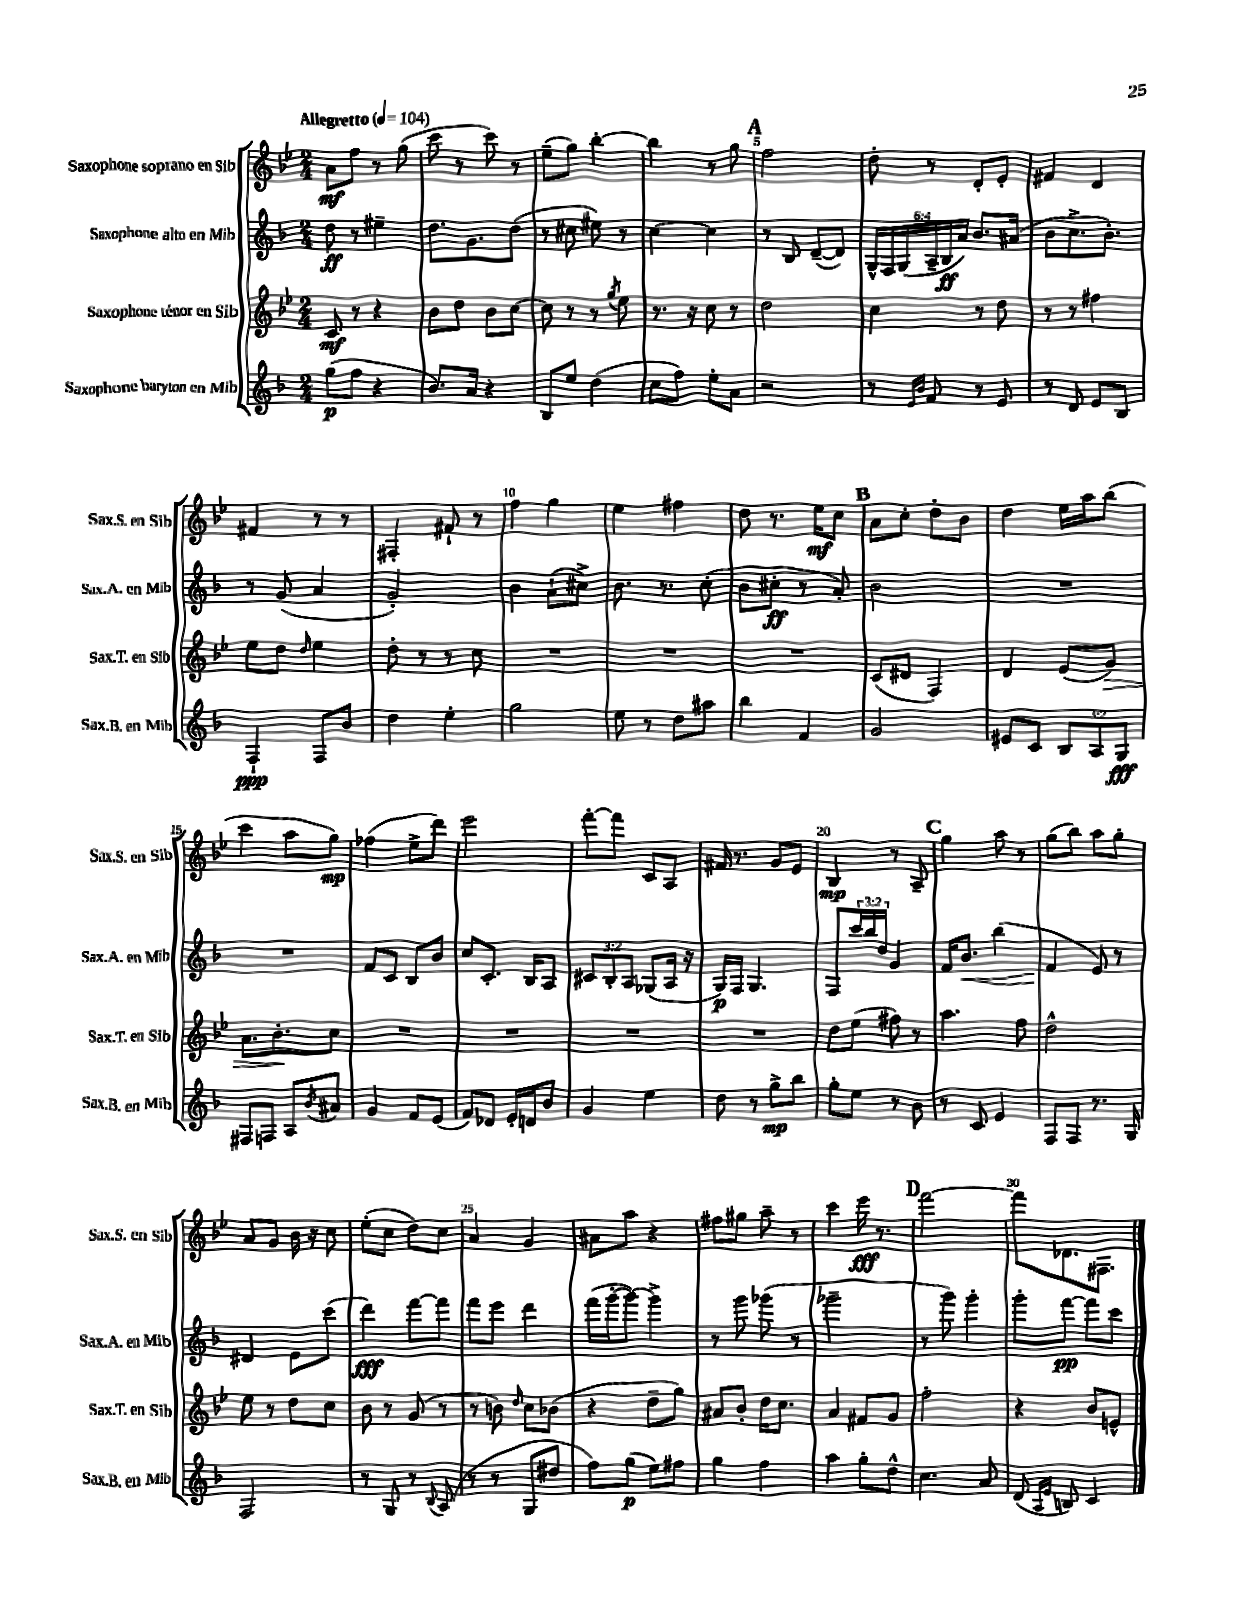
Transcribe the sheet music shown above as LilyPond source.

<<
\new StaffGroup <<
\new Staff = "s0" \with { instrumentName = "Saxophone soprano en Sib" shortInstrumentName = "Sax.S. en Sib" } {
    \clef treble \key bes \major \numericTimeSignature \time 2/4 \tempo "Allegretto" 4 = 104
    a'8\mf f''8 r8 g''8( |
    c'''8 r8 c'''8) r8 |
    ees''8--( g''8) bes''4~-. |
    bes''4 r8 g''8 |
    \mark \markup { \bold "A" } f''2 |
    d''8-. r8 d'8-. ees'8-. |
    fis'4 d'4 |
    fis'4 r8 r8 |
    fis4-. fis'8-! r8 |
    f''4 g''4 |
    ees''4 fis''4 |
    d''8 r8. ees''16\mf c''8 |
    \mark \markup { \bold "B" } a'8 c''8-. d''8-. bes'8 |
    d''4 ees''16 a''16 bes''8( |
    c'''4 a''8 g''8\mp) |
    fes''4( ees''8-> d'''8) |
    ees'''2 |
    f'''8~-. f'''8 c'8 a8 |
    fis'16 r8. g'8 ees'8 |
    bes4\mp r8 a8-- |
    \mark \markup { \bold "C" } g''4 a''8 r8 |
    g''8( bes''8) a''8 g''8-. |
    a'8 g'8 bes'16 r16 c''8 |
    ees''8-.( c''8 d''8) c''8 |
    a'4 g'4 |
    ais'8 a''8 r4 |
    fis''8 gis''8 a''8-- r8 |
    c'''4 ees'''16\fff r8. |
    \mark \markup { \bold "D" } f'''2~ |
    f'''8 des'8. fis8. \bar "|." |
}
\new Staff = "s1" \with { instrumentName = "Saxophone alto en Mib" shortInstrumentName = "Sax.A. en Mib" } {
    \clef treble \key f \major \numericTimeSignature \time 2/4 \override Staff.TupletNumber.text = #tuplet-number::calc-fraction-text
    d''8\ff r8 eis''4-- |
    d''8. g'8. d''8( |
    r8 cis''8 eis''8) r8 |
    c''4~ c''4 |
    \mark \markup { \bold "A" } r8 bes8 d'8~--( d'8) |
    \tuplet 6/4 { g16-^ f16 g16( a16-- bes16\ff a'16) } bes'8. ais'16( |
    bes'8 c''8.-> bes'8.-.) |
    r8 g'8( a'4 |
    g'2-.) |
    bes'4 a'8-!( cis''8->) |
    bes'8. r8. c''8-.( |
    bes'8 cis''8-.\ff r8 a'8-.) |
    \mark \markup { \bold "B" } bes'2 |
    R2 |
    R2 |
    f'8 c'8 bes8 bes'8 |
    c''8 c'8.-. bes16 a8 |
    \tuplet 3/2 { cis'8 bes8-. a8 } ges8( a16 r16 |
    g16\p) f16 g4. |
    f8 \tuplet 3/2 { c'''16 bes''16 d''16 } g'4 |
    \mark \markup { \bold "C" } f'16 bes'8.\< bes''4( |
    f'4\! e'8) r8 |
    dis'4 e'8 c'''8( |
    d'''4\fff) f'''8~ f'''8 |
    f'''8 e'''8 d'''4 |
    f'''16( g'''16~-. g'''8~) g'''4-> |
    r8 g'''8 ges'''8( r8 |
    ges'''2-- |
    \mark \markup { \bold "D" } r8 g'''8) g'''4-. |
    g'''8-. f'''8~\pp f'''8 c'''8 \bar "|." |
}
\new Staff = "s2" \with { instrumentName = "Saxophone ténor en Sib" shortInstrumentName = "Sax.T. en Sib" } {
    \clef treble \key bes \major \numericTimeSignature \time 2/4
    c'8\mf r8 r4 |
    bes'8 d''8 bes'8 c''8~ |
    c''8 r8 r8 \acciaccatura { g''8 } ees''8 |
    r8. r16 c''8 r8 |
    \mark \markup { \bold "A" } d''2 |
    c''4 r8 d''8 |
    r8 r8 fis''4 |
    ees''8 d''8 \grace { d''16 } ees''4 |
    d''8-. r8 r8 c''8 |
    R2 |
    R2 |
    R2 |
    \mark \markup { \bold "B" } c'8( dis'8 f4) |
    d'4 ees'8( g'8\>) |
    a'8. bes'8.-.\! c''8 |
    R2 |
    R2 |
    R2 |
    R2 |
    d''8 ees''8( fis''8) r8 |
    \mark \markup { \bold "C" } a''4. f''8 |
    d''2-^ |
    ees''8 r8 d''8 c''8 |
    bes'8 r8 g'8( r8 |
    r8 b'8) \grace { d''16 } c''8 bes'8( |
    r4 d''8-- g''8) |
    ais'8 bes'8-. d''16 c''8. |
    a'4 fis'8 g'8 |
    \mark \markup { \bold "D" } f''2-. |
    r4 bes'8 e'8-^ \bar "|." |
}
\new Staff = "s3" \with { instrumentName = "Saxophone baryton en Mib" shortInstrumentName = "Sax.B. en Mib" } {
    \clef treble \key f \major \numericTimeSignature \time 2/4 \override Staff.TupletNumber.text = #tuplet-number::calc-fraction-text
    g''8\p( f''8 r4 |
    bes'8.) a'16 r4 |
    bes8 e''8 d''4( |
    c''8 f''8) e''8-. a'8 |
    \mark \markup { \bold "A" } r2 |
    r8 \grace { e'16 bes'16 } f'8 r8 e'8 |
    r8 d'8 e'8 bes8 |
    f4-!\ppp f8 bes'8 |
    d''4 e''4-. |
    g''2 |
    e''8 r8 d''8 ais''8 |
    bes''4 f'4 |
    \mark \markup { \bold "B" } g'2 |
    eis'8 c'8 \tuplet 3/2 { bes8 a8 g8\fff } |
    fis8 f8 a8 \acciaccatura { bes'8 } ais'8 |
    g'4 f'8 e'8( |
    f'8) des'8 e'16-. d'16 bes'8 |
    g'4 e''4 |
    d''8 r8 g''8->\mp bes''8 |
    g''8-. e''8 r8 bes'8 |
    \mark \markup { \bold "C" } r8 c'8 e'4 |
    f8 f8 r8. g16 |
    f2 |
    r8 g8 r8 \appoggiatura { bes8 } a8( |
    r8 r8 g8 dis''8 |
    f''8) g''8\p( e''8) fis''8 |
    g''4 f''4 |
    a''4 g''8-. d''8-^ |
    \mark \markup { \bold "D" } c''4. a'8 |
    d'8( \grace { a16 e'16 } b8) c'4 \bar "|." |
}
>>
>>
\layout { \context { \Score \override BarNumber.break-visibility = ##(#f #t #t) barNumberVisibility = #(every-nth-bar-number-visible 5) } }
